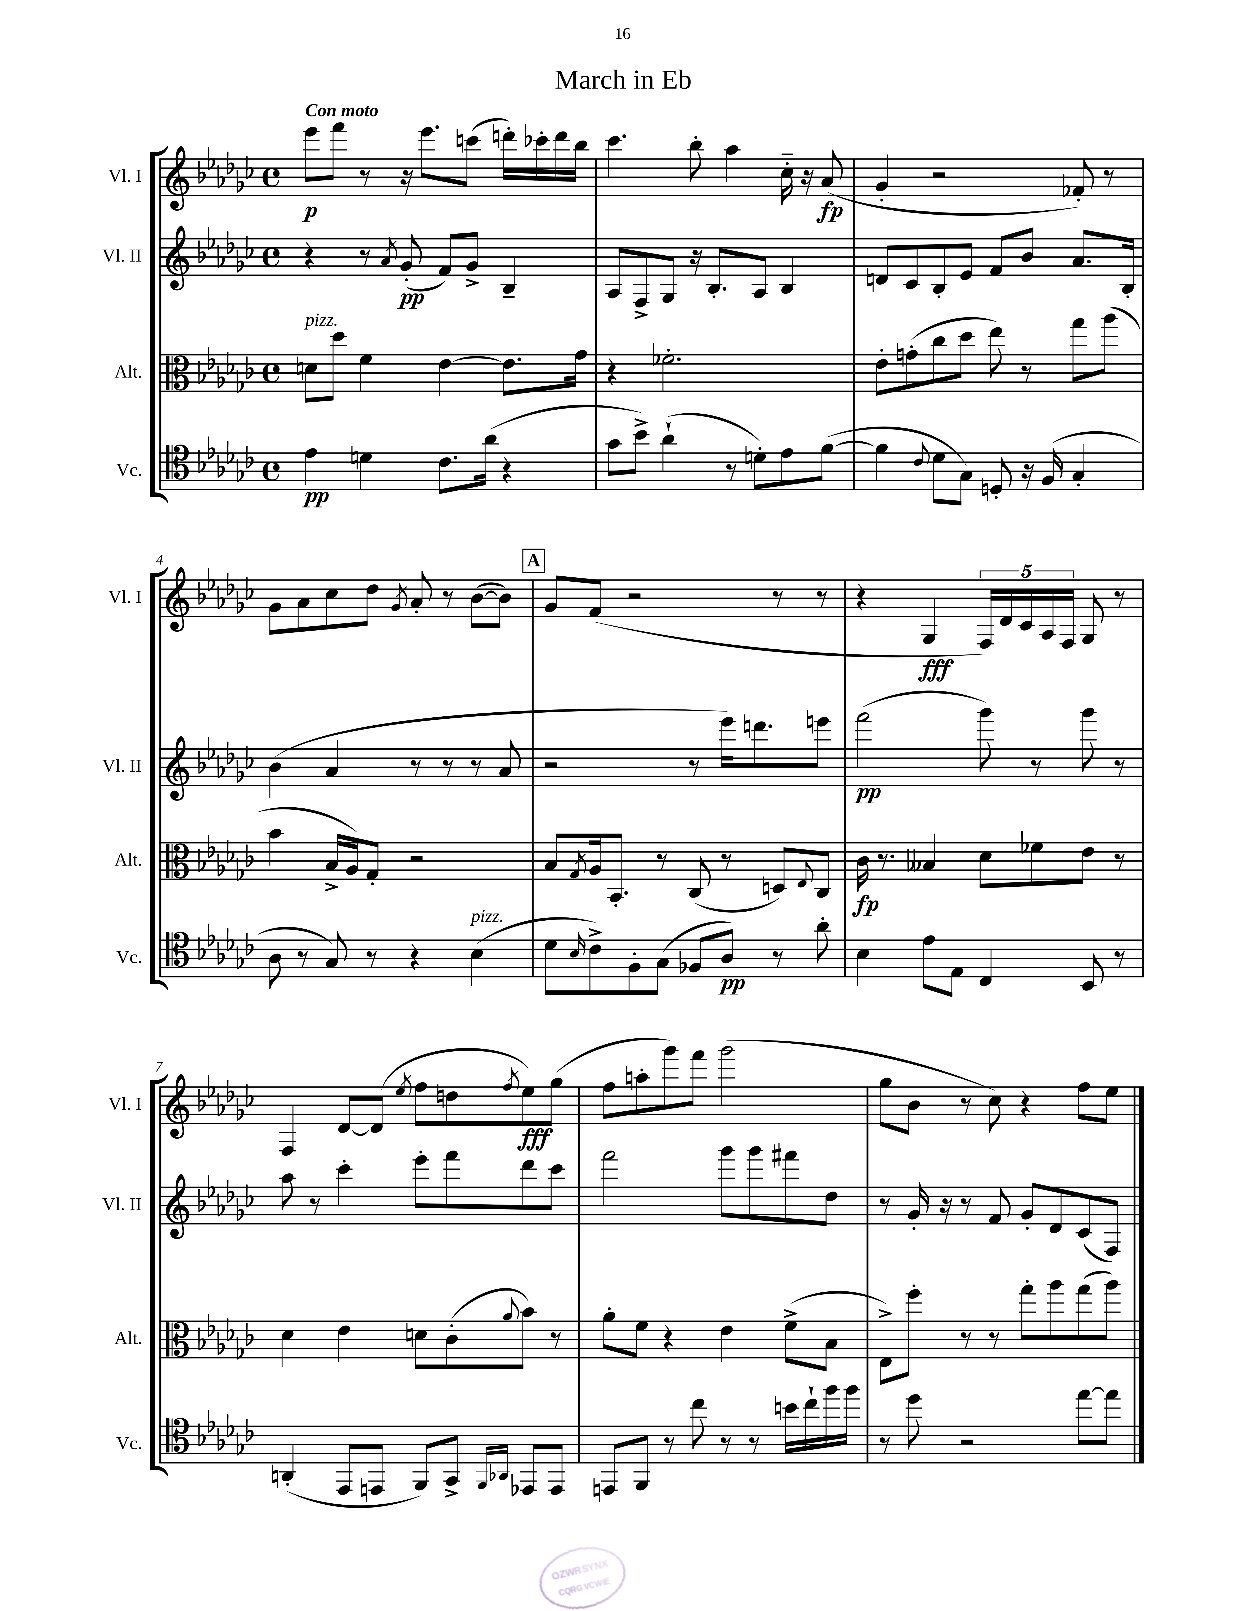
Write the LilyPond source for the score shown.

\header { title = "March in Eb" }
<<
\new StaffGroup <<
\new Staff = "s0" \with { instrumentName = "Vl. I" shortInstrumentName = "Vl. I" } {
    \clef treble \key ges \major \defaultTimeSignature \time 4/4 \tempo "Con moto"
    ees'''8\p f'''8 r8 r16 ees'''8. c'''8( d'''16-.) ces'''16-. d'''16 bes''16 |
    ces'''4. bes''8-. aes''4 ces''16-_ r16 aes'8\fp( |
    ges'4-. r2 fes'8-.) r8 |
    ges'8 aes'8 ces''8 des''8 \acciaccatura { ges'8 } aes'8-. r8 bes'8~( bes'8) |
    \mark \markup { \box "A" } ges'8 f'8( r2 r8 r8 |
    r4 ges4\fff \tuplet 5/4 { f16) des'16 ces'16 aes16 f16 } ges8 r8 |
    f4 des'8~ des'8( \acciaccatura { ees''8 } f''8 d''8 \acciaccatura { f''8 } ees''8\fff) ges''8( |
    f''8 a''8-. ges'''8) f'''8 ges'''2( |
    ges''8 bes'8 r8 ces''8) r4 f''8 ees''8 \bar "|." |
}
\new Staff = "s1" \with { instrumentName = "Vl. II" shortInstrumentName = "Vl. II" } {
    \clef treble \key ges \major \defaultTimeSignature \time 4/4
    r4 r8 \acciaccatura { aes'8 } ges'8-.\pp( f'8) ges'8-> bes4-- |
    aes8 f8-> ges8 r16 bes8.-. aes8 bes4 |
    d'8 ces'8 bes8-. ees'8 f'8 bes'8 aes'8. bes16-. |
    bes'4( aes'4 r8 r8 r8 aes'8 |
    \mark \markup { \box "A" } r2 r8 ees'''16) d'''8. e'''8 |
    f'''2\pp( ges'''8) r8 ges'''8 r8 |
    aes''8 r8 ces'''4-. ees'''8-. f'''8 des'''8 ces'''8 |
    f'''2 ges'''8 ges'''8 fis'''8 des''8 |
    r8 ges'16-. r16 r8 f'8 ges'8-. des'8 ces'8( f8) \bar "|." |
}
\new Staff = "s2" \with { instrumentName = "Alt." shortInstrumentName = "Alt." } {
    \clef alto \key ges \major \defaultTimeSignature \time 4/4
    d'8^\markup { \italic "pizz." } des''8 f'4 ees'4~ ees'8. ges'16 |
    r4 fes'2.-. |
    ees'8-. g'8-.( ces''8 des''8 ees''8) r8 ges''8 aes''8( |
    bes'4 bes16-> aes16) ges8-. r2 |
    \mark \markup { \box "A" } bes8 \acciaccatura { ges8 } aes16 bes,8.-. r8 ces8( r8 d8) \appoggiatura { ees8 } ces8 |
    ces'16\fp r8. beses4 des'8 fes'8 ees'8 r8 |
    des'4 ees'4 d'8 ces'8-.( \appoggiatura { aes'8 } bes'8) r8 |
    aes'8-. f'8 r4 ees'4 f'8->( bes8 |
    ees8->) f''8-. r8 r8 ges''8-. aes''8 ges''8( aes''8) \bar "|." |
}
\new Staff = "s3" \with { instrumentName = "Vc." shortInstrumentName = "Vc." } {
    \clef tenor \key ges \major \defaultTimeSignature \time 4/4
    ees'4\pp d'4 ces'8. aes'16( r4 |
    ges'8 bes'8->) aes'4-!( r8 d'8-.) ees'8 f'8~( |
    f'4 \appoggiatura { ces'8 } des'8 ges8) d8-. r16 f16( ges4-. |
    aes8 r8 ges8) r8 r4 bes4^\markup { \italic "pizz." }( |
    \mark \markup { \box "A" } des'8 \grace { bes16 } ces'8->) f8-. ges8( fes8 aes8\pp) r8 aes'8-. |
    bes4 ees'8 ees8 ces4 bes,8 r8 |
    a,4-.( ees,8 e,8 f,8) ges,8-> \grace { f,16 aes,16 } ees,8 ees,8 |
    e,8 f,8 r8 ces''8 r8 r8 b'16 ces''16-! f''16 f''16 |
    r8 des''8 r2 ees''8~ ees''8 \bar "|." |
}
>>
>>
